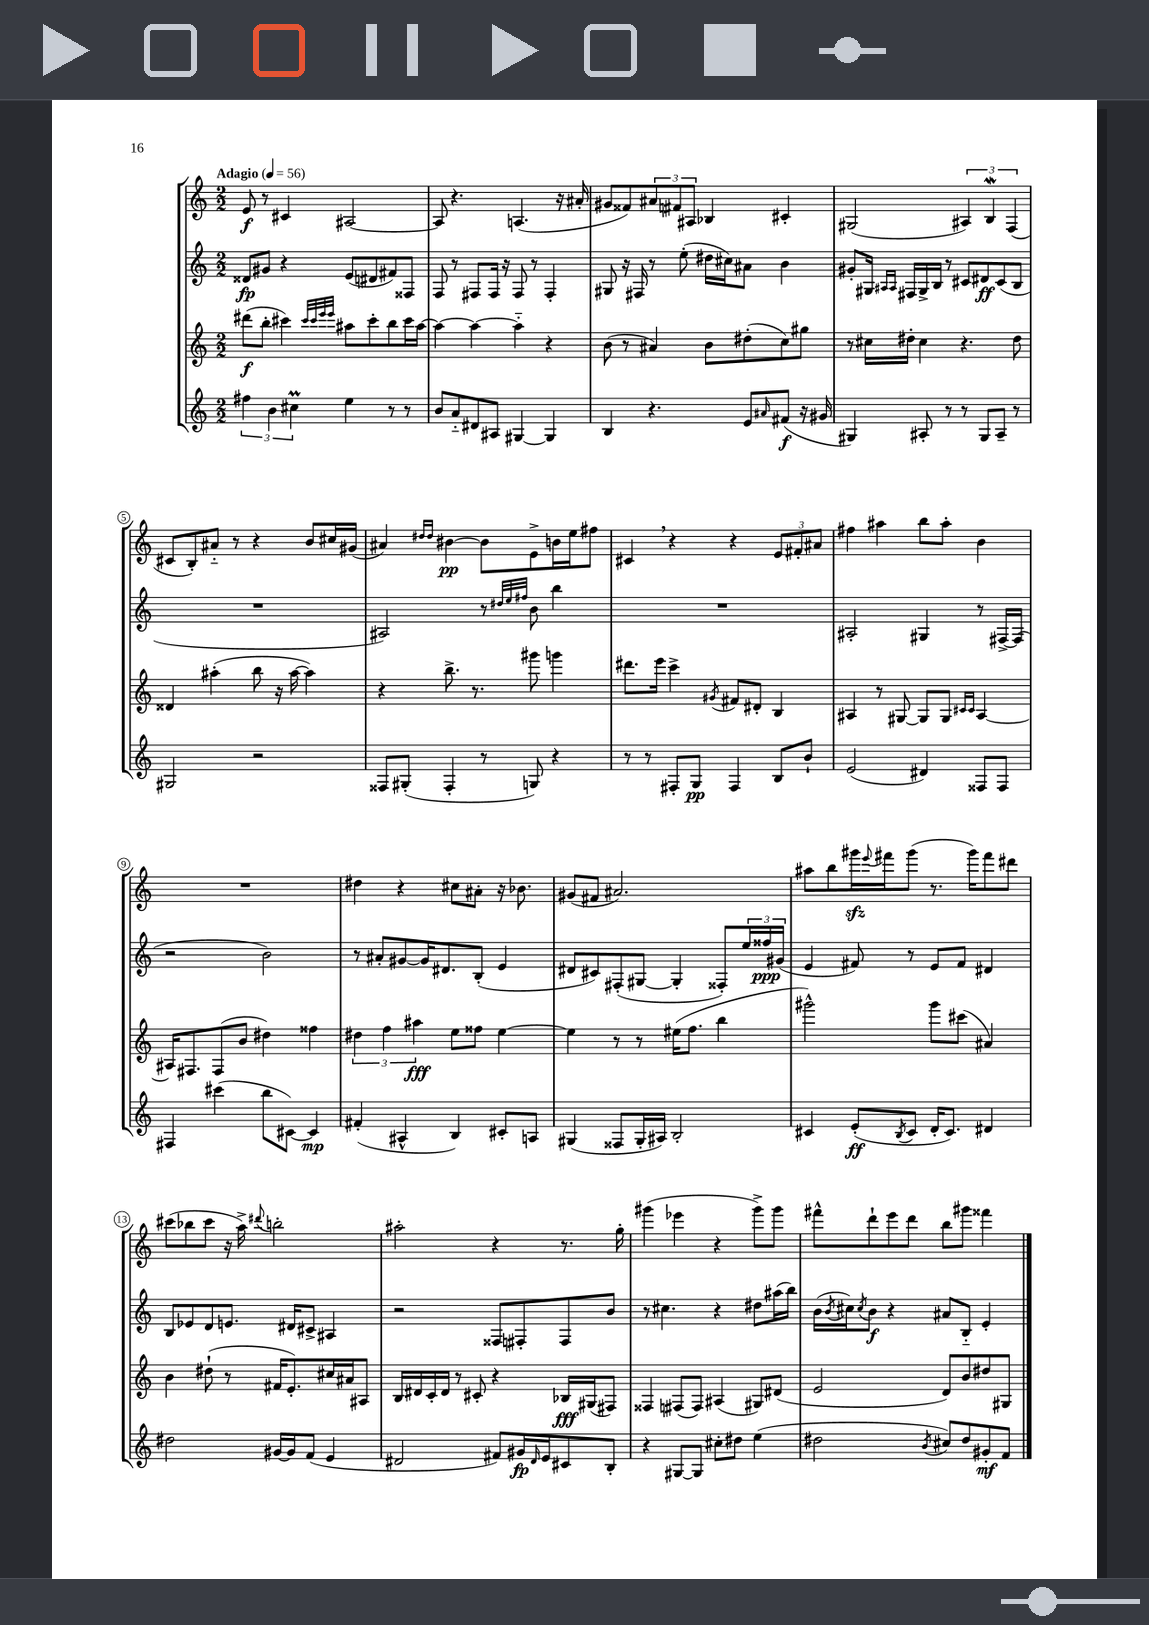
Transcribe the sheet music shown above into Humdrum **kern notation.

**kern	**kern	**kern	**kern
*staff4	*staff3	*staff2	*staff1
*clefG2	*clefG2	*clefG2	*clefG2
*k[]	*k[]	*k[]	*k[]
*M2/2	*M2/2	*M2/2	*M2/2
*MM56	*MM56	*MM56	*MM56
6ff#	(8ddd#	8d##	8e
.	8bb'	8g#	8r
6b	.	.	.
.	4ccc#)	4r	4c#
6cc#	.	.	.
.	32qqccc#	.	.
.	32qqccc#	.	.
.	32qqeee	.	.
.	32qqeee	.	.
4ee	8aa#	(8e	[2A#
.	8ccc#'	8d#	.
8r	8bb	8f#)	.
8r	16ccc#	8F##	.
.	[16aa#	.	.
=	=	=	=
8b	4aa#_	8F	8A#]
8a'~	.	8r	4.r
8d#	4aa#_	8F#	.
8A#	.	16F#	.
.	.	16r	.
[4G#	4aa#'~]	8F#	(4.A
.	.	8r	.
4G#]	4r	4F#'	.
.	.	.	16r
.	.	.	16a#'
=	=	=	=
4B	(8b	8G#	8g#
.	8r	16r	8f##)
.	.	16F#	.
4.r	4a#)	8r	12a#
.	.	.	12f#
.	.	(8ee'	.
.	.	.	12A#
.	8b	16dd#	4B-
.	.	16cc#)	.
8e	(8dd#'	8a#	.
16qqa#	.	.	.
(8f#	8cc)	4b	4c#'
16r	8gg#	.	.
16g#	.	.	.
=	=	=	=
4G#)	8r	8g#'	(2G#
.	16cc#	16G#	.
.	.	16qqA#	.
.	.	16qqA#	.
.	16dd#'	16F#	.
8A#'	4cc#	16G#^	.
.	.	16B	.
8r	.	8r	.
8r	4.r	8c#	6A#)
8G#	.	8d#	.
.	.	.	6B
8A#~	.	(8c#	.
.	.	.	(6F
8r	8dd#	8B	.
=	=	=	=
2G#	4d##	1r	8c#
.	.	.	8B')
.	(4aa#'	.	8a#'~
.	.	.	8r
2r	8bb	.	4r
.	16r	.	.
.	[16aa#	.	.
.	4aa#])	.	8b
.	.	.	16cc#
.	.	.	(16g#
=	=	=	=
8F##	4r	2A#)	4a#)
(8G#'	.	.	.
.	.	.	16qqdd#
.	.	.	16qqdd#
4F##'	8.bb^	.	[4b#
.	8.r	.	.
8r	.	8r	8b#]
.	.	32qqdd#	.
.	.	32qqee	.
.	.	32qqff#	.
8G)	8ggg#	8b	8e^
4r	4ggg	4bb	16b
.	.	.	16ee
.	.	.	8ff#
=	=	=	=
8r	8.ddd#	1r	4c#
8r	.	.	.
.	16eee	.	.
8F#'	4ccc^	.	4r
8G	.	.	.
.	8qg#	.	.
4F#	8f#	.	4r
.	8d#'	.	.
8B	4B	.	12e
.	.	.	12f#'
8b`	.	.	.
.	.	.	12a#
=	=	=	=
(2e	4A#	2A#'	4ff#
.	8r	.	4aa#
.	[8G#	.	.
4d#)	8G#]	4G#	8bb
.	8G#	.	8aa#'
.	16qqc#	.	.
.	16qqc#	.	.
8F##	[4A#	8r	4b
8F##	.	[16F#^	.
.	.	(16F#]	.
=	=	=	=
4F#	16A#]	2r	1r
.	8.F#	.	.
(4ccc#	(8F#	.	.
.	8b	.	.
8bb	4dd#)	2b)	.
[8c#)	.	.	.
4c#]	4ff##	.	.
=	=	=	=
(4f#'	6dd#	8r	4dd#
.	.	8a#'	.
.	6ff	.	.
4A#^^	.	[8g#	4r
.	6aa#	.	.
.	.	16g#]	.
.	.	8.d#	.
4B)	8ee	.	8cc#
.	8ff##	(8B'	8a#'
8c#'	[4ee	4e	16r
.	.	.	8.b-
8A	.	.	.
=	=	=	=
(4G#	4ee]	8d#	(8g#
.	.	8c#)	8f#
8F##	8r	(8F#'	2.a#)
16G#'	8r	[8G#	.
16A#)	.	.	.
2B'	(16ee#	4G#']	.
.	8.ff	.	.
.	4bb	8F##')	.
.	.	24ee	.
.	.	24ff##	.
.	.	(24g#	.
=	=	=	=
4c#	2ggg#^^)	4e	8aa#
.	.	.	8bb
(8e'	.	8f#)	16ggg#
.	.	.	8qqeee
.	.	.	16fff#
8qB	.	.	.
8c#	.	8r	(8ggg#
16d'	8ggg#	8e	8.r
8.c#)	.	.	.
.	(8ccc#	8f#	.
.	.	.	16ggg#)
4d#	4a#)	4d#	8fff#
.	.	.	8ddd#
=	=	=	=
2dd#	4b	8B	(8ccc#
.	.	8e-	8bb-
.	(8dd#`	8d	8ccc#
.	8r	8.e	16r
.	.	.	16aa^)
.	.	.	8qqddd#
[16g#	16f#	.	2bb'
16g#]	8.e')	16d#	.
(8f	.	8c#^	.
4e	16cc#	4A#	.
.	16a#	.	.
.	8A#	.	.
=	=	=	=
2d#	16B	2r	2aa#'
.	16d#	.	.
.	16c'	.	.
.	16d#	.	.
.	8r	.	.
.	8c#'	.	.
8f#)	4r	8F##	4r
16g#	.	8F#'	.
16qqd#	.	.	.
16e	.	.	.
8c#	16B-	8F#	8.r
.	(16G#	.	.
8B'	8F#)	8b	.
.	.	.	16gg'
=	=	=	=
4r	4F##	8r	(4ggg#
.	.	4.cc#	.
[8G#	(8F#	.	4eee-
8G#]	8F#)	.	.
8cc#'	(4A#	4r	4r
8dd#	.	.	.
(4ee	8G#)	8dd#	8ggg#^)
.	(8d#	(16aa#	8ggg#
.	.	16bb)	.
=	=	=	=
2dd#	2e	(16b	8fff#^^
.	.	8qb	.
.	.	16cc#)	.
.	.	8qcc#	.
.	.	8b	8ddd`
.	.	4r	8eee
.	.	.	8ddd
8qb	.	.	.
8cc#)	8d)	8a#	8bb
8dd#	8b	8B'~	8ggg#
8g#'	8dd#	4e'	4fff##
8f	8G#	.	.
==	==	==	==
*-	*-	*-	*-
